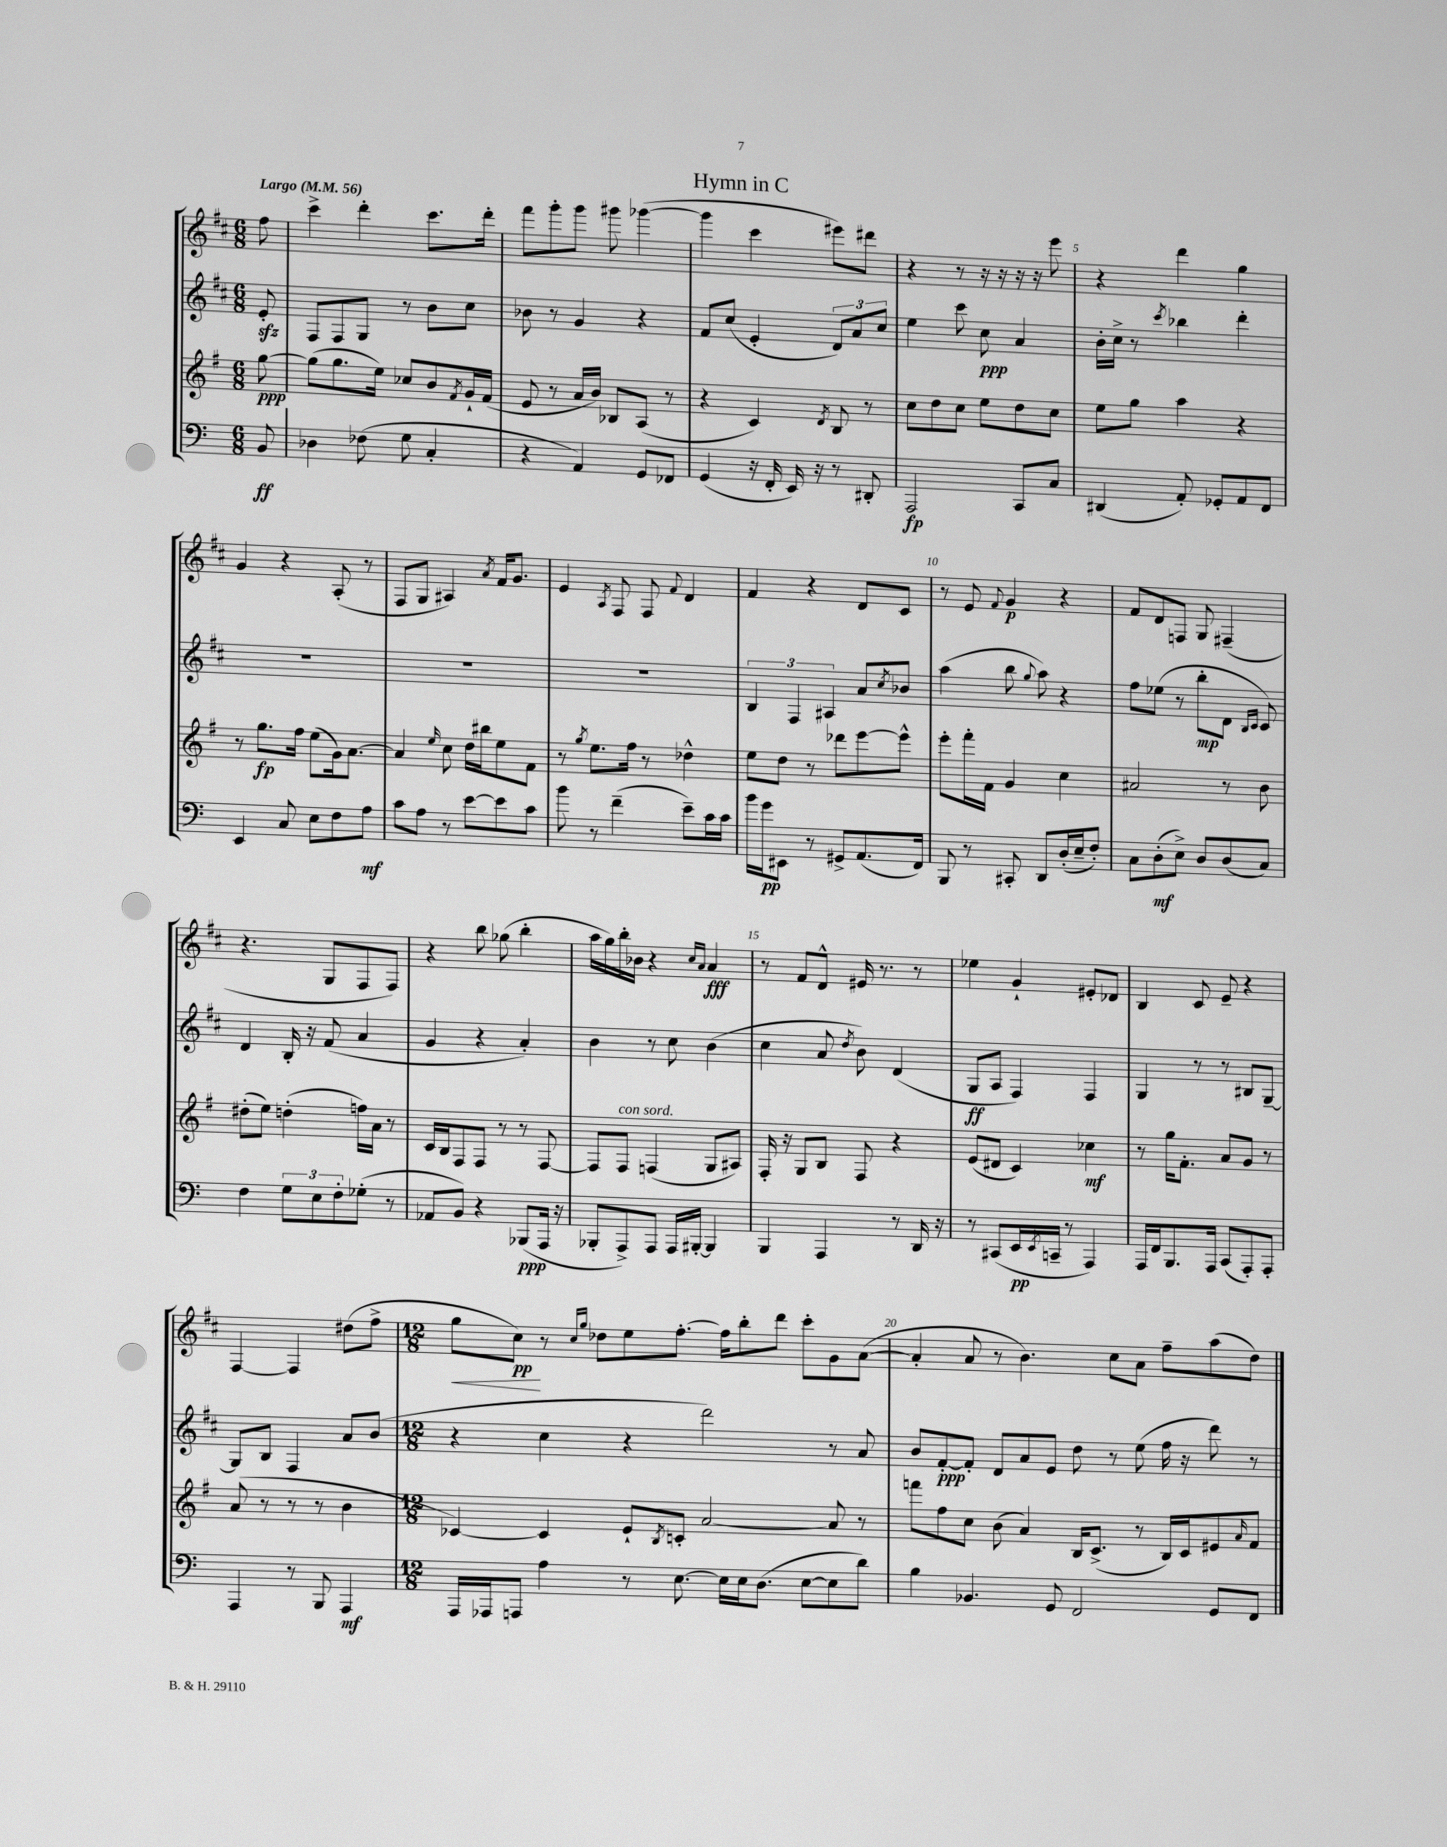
\header { title = "Hymn in C" }
<<
\new StaffGroup <<
\new Staff = "s0" {
    \clef treble \key d \major \numericTimeSignature \time 6/8 \partial 8 \tempo "Largo" 4 = 56
    fis''8 |
    cis'''4-> d'''4-. cis'''8. d'''16-. |
    fis'''8 g'''8-. g'''8 gis'''8 ges'''4~( |
    ges'''4 cis'''4 eis'''8) dis'''8 |
    r4 r8 r16 r16 r16 r16 e'''8 |
    r4 d'''4 g''4 |
    g'4 r4 a8-.( r8 |
    fis8 g8 ais4) \acciaccatura { a'8 } fis'16 g'8. |
    e'4 \acciaccatura { a8 } fis8 fis8 \appoggiatura { fis'8 } d'4 |
    fis'4 r4 d'8 cis'8 |
    r8 e'8 \appoggiatura { fis'8 } g'4\p r4 |
    fis'8 d'8 f8 g8 fis4--( |
    r4. g8 fis8 fis8) |
    r4 b''8 ges''8( b''4-. |
    a''16 g''16) b''16-. bes'16 r4 \grace { cis''16 a'16 } a'4\fff |
    r8 fis'8 d'8-^ eis'16 r8. r8 |
    ees''4 g'4-! eis'8-. des'8 |
    b4 cis'8 e'8-- r4 |
    fis4~ fis4 dis''8( fis''8-> |
    \numericTimeSignature \time 12/8 g''8\< cis''8\pp\!) r8 \grace { cis''16 g''16 } des''8 e''8 fis''8.~-. fis''16 b''8-. d'''8 cis'''8-. g'8 a'8~( |
    a'4-. a'8 r8 b'4.) cis''8 a'8 fis''8-- a''8( d''8) \bar "|." |
}
\new Staff = "s1" {
    \clef treble \key d \major \numericTimeSignature \time 6/8 \partial 8
    e'8-.\sfz |
    fis8 fis8 g8 r8 b'8 cis''8 |
    bes'8 r8 g'4 r4 |
    fis'8 cis''8( e'4-. \tuplet 3/2 { d'8) a'8 cis''8 } |
    e''4 cis'''8 cis''8\ppp a'4 |
    b'16-. cis''16-> r8 \acciaccatura { cis'''8 } bes''4 d'''4-. |
    R2. |
    R2. |
    R2. |
    \tuplet 3/2 { b4 fis4 ais4 } a'8 \acciaccatura { cis''8 } bes'8 |
    a''4( b''8 \appoggiatura { g''8 } a''8) r4 |
    fis''8 ees''8( r8 b''8-.\mp d'8 \grace { b16 cis'16 } cis'8) |
    d'4 b16-. r16 fis'8( a'4 |
    g'4 r4 a'4-.) |
    b'4 r8 cis''8 b'4( |
    cis''4 a'8 \acciaccatura { d''8 } b'8) d'4( |
    g8\ff a8 fis4) fis4 |
    g4 r8 r8 bis8 g8~-- |
    g8 b8 fis4 a'8 b'8( |
    \numericTimeSignature \time 12/8 r4 cis''4 r4 d'''2) r8 a'8 |
    b'8 fis'8~-.\ppp fis'8-. d'8 a'8 e'8 d''8 r8 e''8( fis''16 r16 d'''8) r8 \bar "|." |
}
\new Staff = "s2" {
    \clef treble \key g \major \numericTimeSignature \time 6/8 \partial 8
    g''8~\ppp |
    g''8( g''8. e''16) ces''8 b'8 \acciaccatura { fis'8 } g'16-! fis'16( |
    e'8 r8 a'16 b'16) bes8 a8( r8 |
    r4 c'4) \acciaccatura { d'8 } b8 r8 |
    c''8 d''8 c''8 e''8 d''8 c''8 |
    e''8 g''8 a''4 r4 |
    r8 g''8.\fp fis''16 e''8( g'16) a'8.~ |
    a'4 \grace { e''16 } c''8 d''16 bis''16 e''8 fis'8 |
    r8 \acciaccatura { g''8 } e''8. fis''16 r8 des''4-^ |
    e''8 d''8 r8 des'''8 e'''8~ e'''8-^ |
    e'''8-. fis'''16-. fis'16 g'4 c''4 |
    ais'2 r8 b'8 |
    dis''8-.( e''8) d''4-.( f''16) a'16 r8 |
    c'16 b16 fis8 fis8 r8 r8 fis8~ |
    fis8 fis8^\markup { \italic "con sord." } f4( g8 ais8) |
    fis16-. r16 g8 b8 fis8 r4 |
    e'8( dis'8 c'4) ces''4\mf |
    r8 g''16 fis'8.-. a'8 g'8 r8 |
    a'8( r8 r8 r8 b'4 |
    \numericTimeSignature \time 12/8 ces'4~) ces'4 e'8-! \acciaccatura { b8 } c'8-. a'2~ a'8 r8 |
    f'''8 fis''8 c''8 b'8( a'4) b16 c'8.->( r8 b16) c'16 eis'8 \grace { a'16 } fis'8 \bar "|." |
}
\new Staff = "s3" {
    \clef bass \key c \major \numericTimeSignature \time 6/8 \partial 8
    b,8\ff |
    des4 fes8( g8 c4-. |
    r4 a,4) g,8 fes,8 |
    g,4( r16 f,16-. e,16) r16 r8 dis,8-. |
    a,,2\fp c,8 c8 |
    dis,4( a,8-.) ges,8-. a,8 f,8 |
    e,4 c8 e8 f8 a8\mf |
    c'8 a8 r8 e'8~ e'8 c'8 |
    b'8 r8 f'4--( e'8--) c'16 c'16 |
    b'16 g'16\pp eis,8 r8 gis,8-> a,8.( f,16) |
    b,,8 r8 cis,8-. d,8 d16-.( e16-- f8-.) |
    c8 d8-.\mf( e8->) d8 d8( c8) |
    f4 \tuplet 3/2 { g8 e8 f8-. } ges8-.( r8 |
    aes,8 b,8) r4 bes,,8\ppp( a,,16 r16 |
    bes,,8-. a,,8->) a,,8 a,,16 bis,,16~-. bis,,4 |
    b,,4 a,,4 r8 d,16 r16 |
    r8 cis,8( e,16\pp \acciaccatura { e,8 } c,16-- r8 a,,4) |
    a,,16 f,16 b,,8. a,,16 c,8( a,,8-.) a,,8-. |
    a,,4 r8 b,,8 a,,4\mf |
    \numericTimeSignature \time 12/8 a,,16 aes,,16 a,,8 a4 r8 e8.~ e16 e16 d8.( e8~ e8 d'8) |
    b4 bes,4. g,8 f,2 g,8 f,8 \bar "|." |
}
>>
>>
\layout { \context { \Score \override BarNumber.break-visibility = ##(#f #t #t) barNumberVisibility = #(every-nth-bar-number-visible 5) } }
